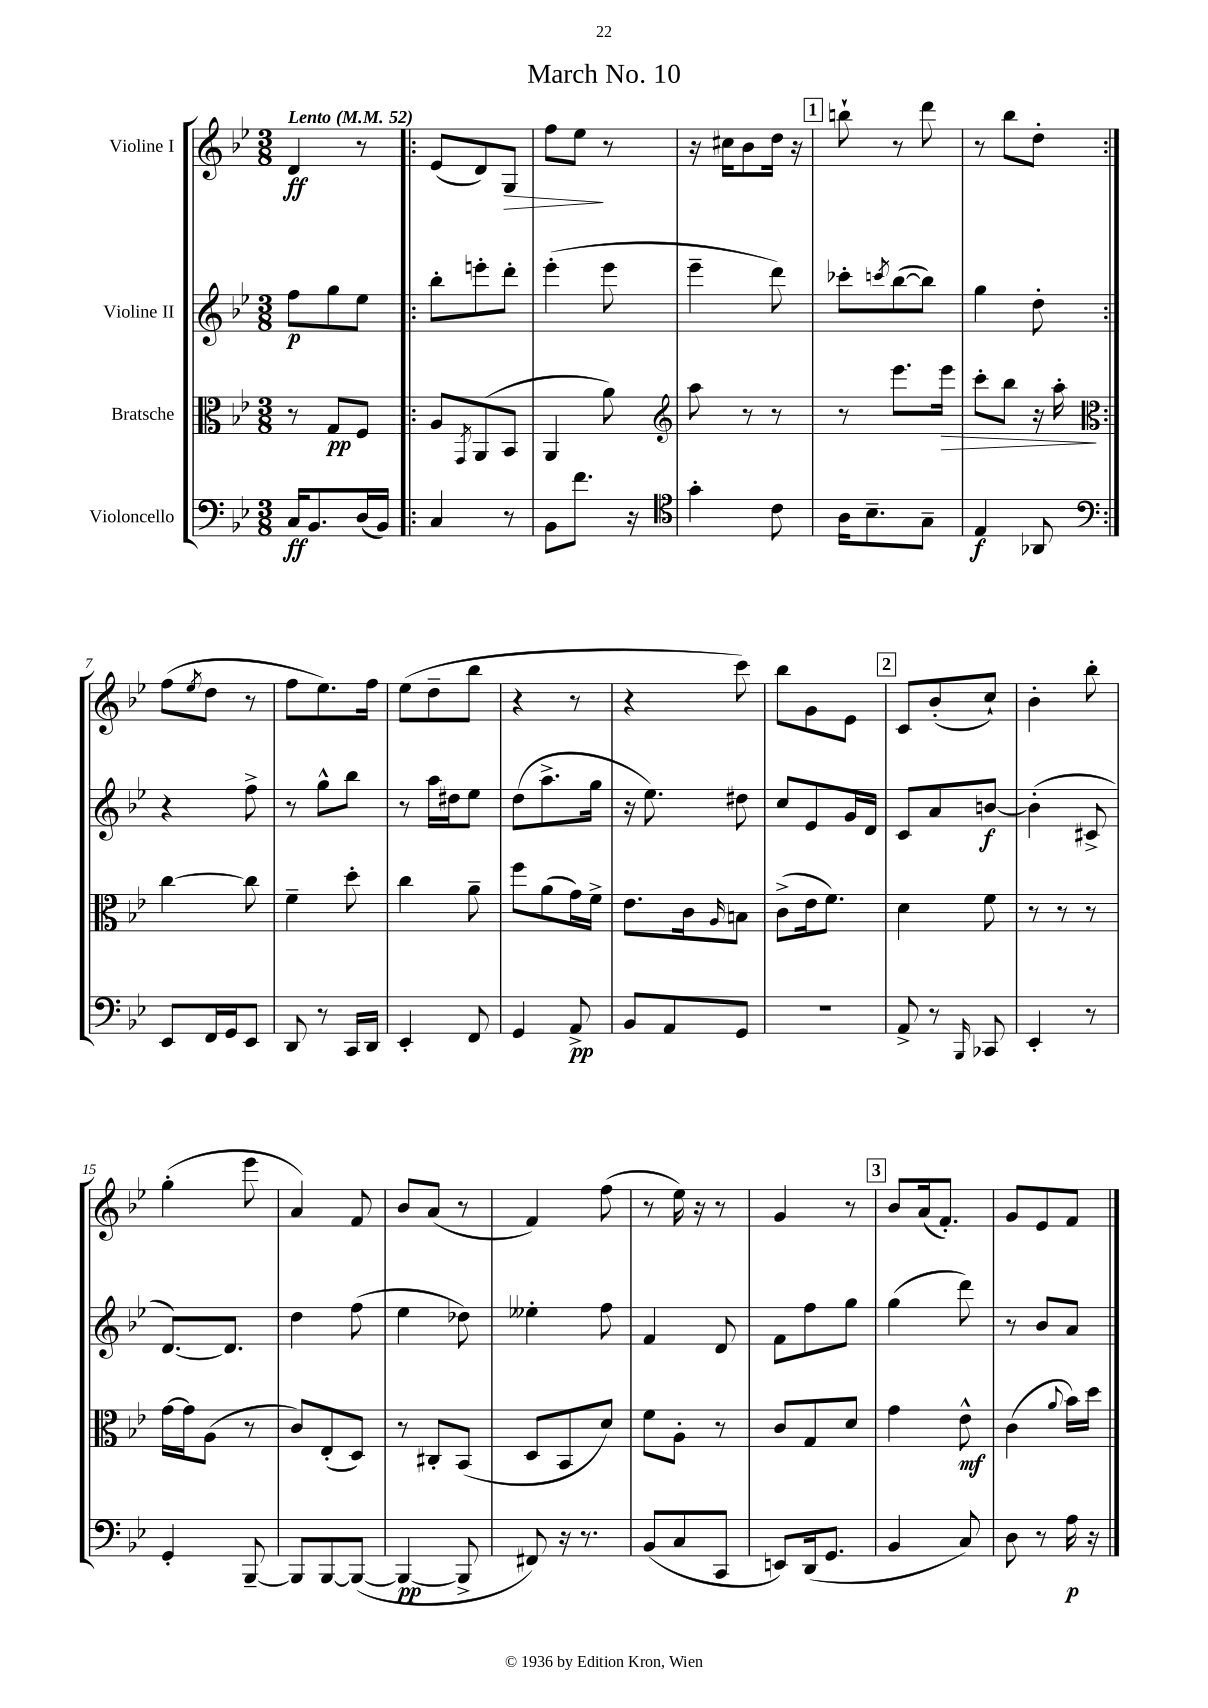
\header { title = "March No. 10" }
<<
\new StaffGroup <<
\new Staff = "s0" \with { instrumentName = "Violine I" } {
    \clef treble \key bes \major \numericTimeSignature \time 3/8 \tempo "Lento" 4 = 52
    d'4\ff r8 |
    \repeat volta 2 { ees'8( d'8) g8\> |
    f''8 ees''8\! r8 |
    r16 cis''16 bes'8 d''16 r16 |
    \mark \markup { \box "1" } b''8-! r8 d'''8 |
    r8 bes''8 d''8-. | }
    f''8( \acciaccatura { ees''8 } d''8 r8 |
    f''8 ees''8.) f''16 |
    ees''8( d''8-- bes''8 |
    r4 r8 |
    r4 c'''8) |
    bes''8 g'8 ees'8 |
    \mark \markup { \box "2" } c'8 bes'8-.( c''8-!) |
    bes'4-. bes''8-. |
    g''4-.( ees'''8 |
    a'4) f'8 |
    bes'8 a'8( r8 |
    f'4) f''8( |
    r8 ees''16) r16 r8 |
    g'4 r8 |
    \mark \markup { \box "3" } bes'8 a'16( f'8.-.) |
    g'8 ees'8 f'8 \bar "|." |
}
\new Staff = "s1" \with { instrumentName = "Violine II" } {
    \clef treble \key bes \major \numericTimeSignature \time 3/8
    f''8\p g''8 ees''8 |
    \repeat volta 2 { bes''8-. e'''8-. d'''8-. |
    ees'''4-.( ees'''8 |
    ees'''4-- d'''8) |
    \mark \markup { \box "1" } ces'''8-. \acciaccatura { c'''8 } bes''8~( bes''8) |
    g''4 d''8-. | }
    r4 f''8-> |
    r8 g''8-^ bes''8 |
    r8 a''16 dis''16 ees''8 |
    d''8( a''8.-> g''16 |
    r16 ees''8.) dis''8 |
    c''8 ees'8 g'16 d'16 |
    \mark \markup { \box "2" } c'8 a'8 b'8~\f |
    b'4-.( cis'8-> |
    d'8.~) d'8. |
    d''4 f''8( |
    ees''4 des''8) |
    eeses''4-. f''8 |
    f'4 d'8 |
    f'8 f''8 g''8 |
    \mark \markup { \box "3" } g''4( d'''8) |
    r8 bes'8 a'8 \bar "|." |
}
\new Staff = "s2" \with { instrumentName = "Bratsche" } {
    \clef alto \key bes \major \numericTimeSignature \time 3/8
    r8 g8\pp f8 |
    \repeat volta 2 { a8 \acciaccatura { g,8 } a,8( bes,8 |
    a,4 a'8) |
    \clef treble a''8 r8 r8 |
    \mark \markup { \box "1" } r8 ees'''8. ees'''16\> |
    c'''8-. bes''8 r16 a''16-.\! | }
    \clef alto c''4~ c''8 |
    f'4-- d''8-. |
    c''4 a'8-- |
    f''8 a'8( g'16) f'16-> |
    ees'8. c'16 \grace { a16 } b8 |
    c'8->( ees'16 f'8.) |
    \mark \markup { \box "2" } d'4 f'8 |
    r8 r8 r8 |
    g'16~ g'16 a8( r8 |
    c'8) ees8-.( d8) |
    r8 cis8-. bes,8( |
    d8 bes,8 d'8) |
    f'8 a8-. r8 |
    c'8 g8 d'8 |
    \mark \markup { \box "3" } g'4 ees'8-^\mf |
    c'4( \appoggiatura { a'8 } bes'16) d''16 \bar "|." |
}
\new Staff = "s3" \with { instrumentName = "Violoncello" } {
    \clef bass \key bes \major \numericTimeSignature \time 3/8
    c16\ff bes,8. d16( bes,16) |
    \repeat volta 2 { c4 r8 |
    bes,8 f'8. r16 |
    \clef tenor g'4-. c'8 |
    \mark \markup { \box "1" } a16 bes8.-- g8-- |
    ees4\f aes,8 | }
    \clef bass ees,8 f,16 g,16 ees,8 |
    d,8 r8 c,16 d,16 |
    ees,4-. f,8 |
    g,4 a,8->\pp |
    bes,8 a,8 g,8 |
    R4. |
    \mark \markup { \box "2" } a,8-> r8 \grace { bes,,16 } ces,8 |
    ees,4-. r8 |
    g,4-. bes,,8~-- |
    bes,,8 bes,,8~ bes,,8~( |
    bes,,4~\pp bes,,8-> |
    fis,8) r16 r8. |
    bes,8( c8 c,8 |
    e,8) d,16( g,8. |
    \mark \markup { \box "3" } bes,4 c8) |
    d8 r8 a16\p r16 \bar "|." |
}
>>
>>
